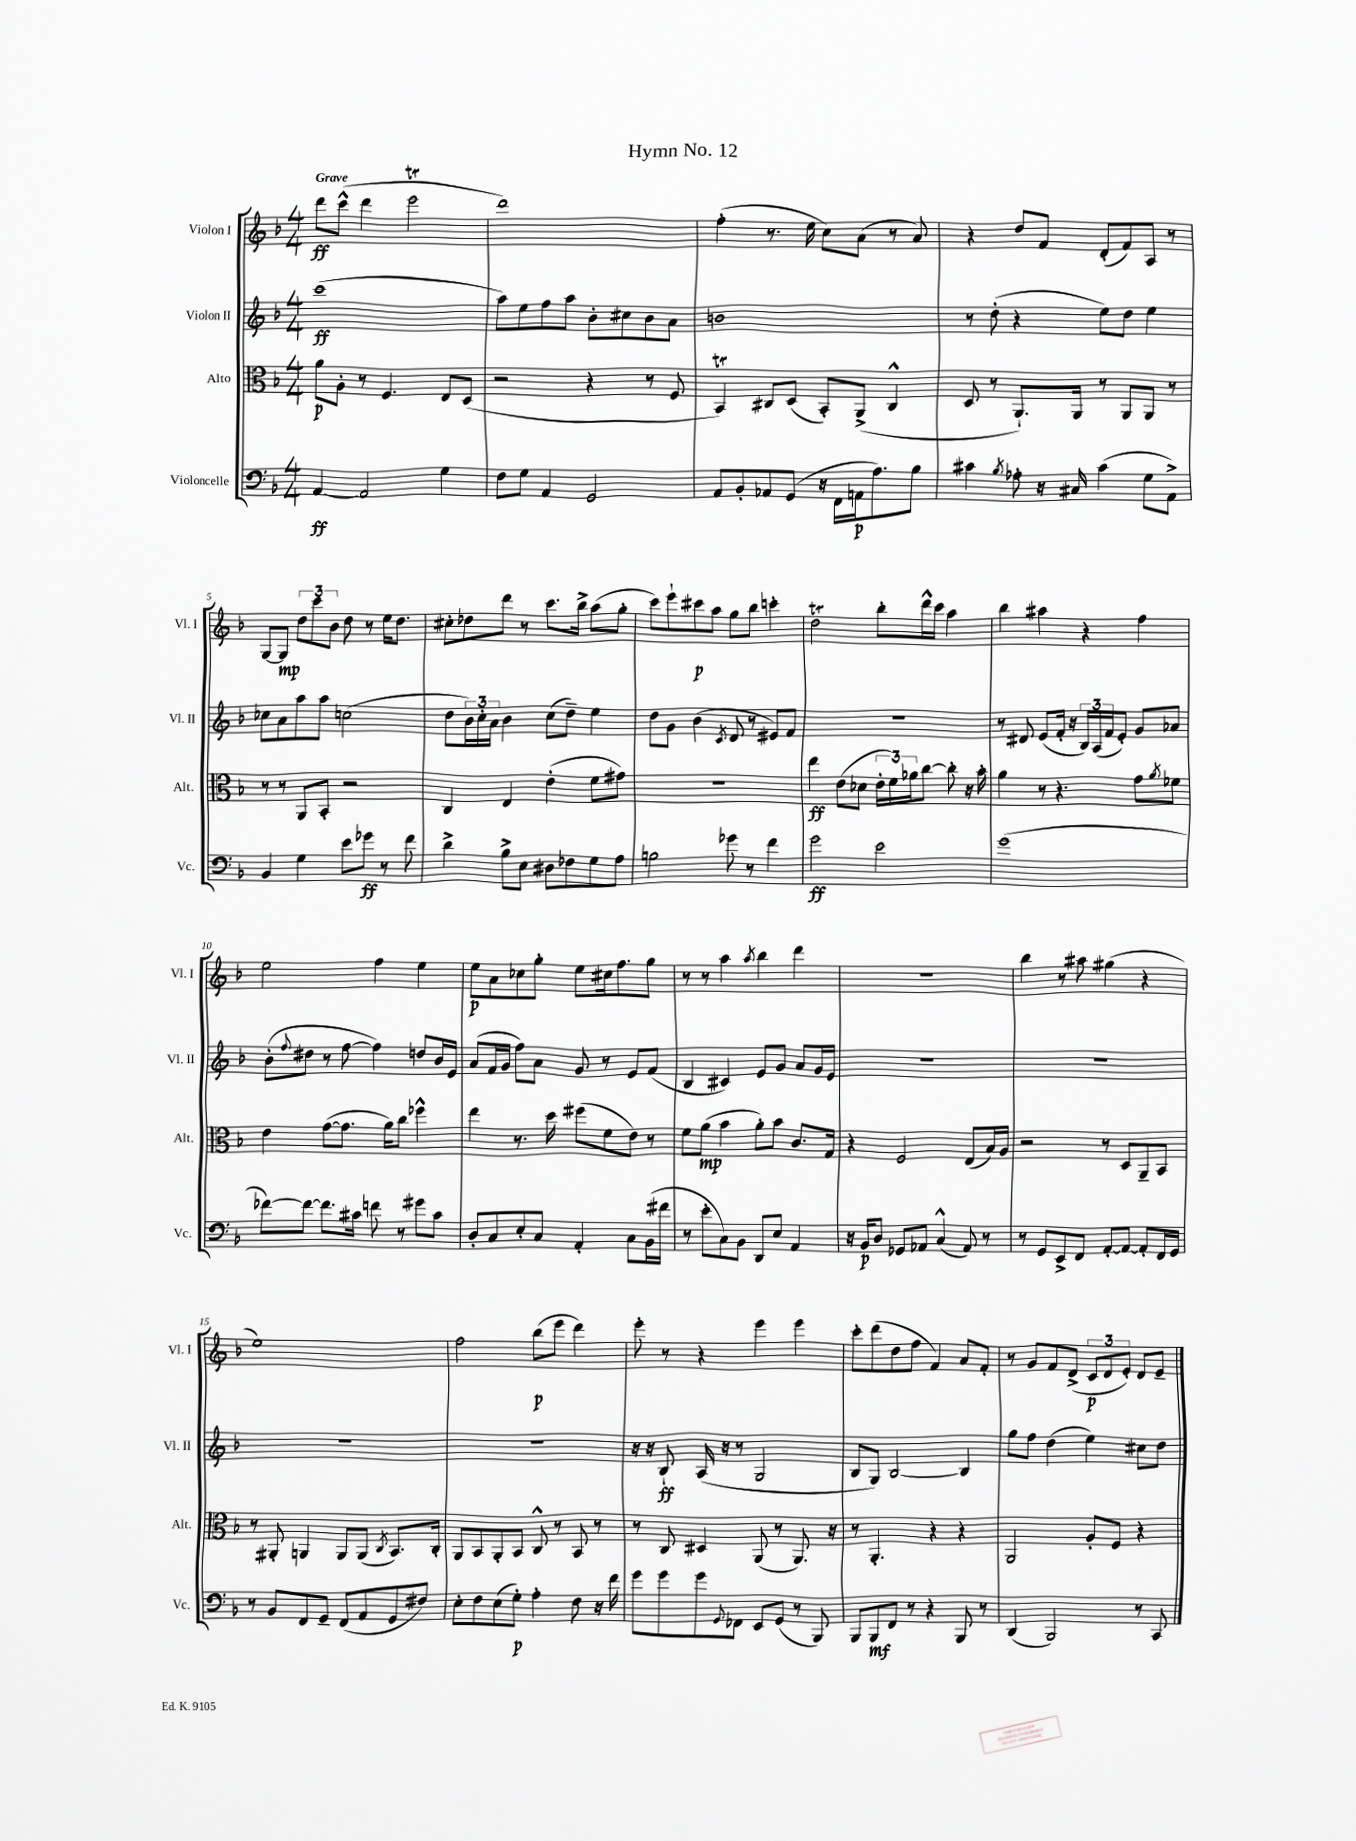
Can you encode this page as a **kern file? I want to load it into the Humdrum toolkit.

**kern	**dynam	**kern	**dynam	**kern	**dynam	**kern	**dynam
*part4	*part4	*part3	*part3	*part2	*part2	*part1	*part1
*staff4	*staff4	*staff3	*staff3	*staff2	*staff2	*staff1	*staff1
*I"Violoncelle	*	*I"Alto	*	*I"Violon II	*	*I"Violon I	*
*I'Vc.	*	*I'Alt.	*	*I'Vl. II	*	*I'Vl. I	*
*clefF4	*	*clefC3	*	*clefG2	*	*clefG2	*
*k[b-]	*	*k[b-]	*	*k[b-]	*	*k[b-]	*
*M4/4	*	*M4/4	*	*M4/4	*	*M4/4	*
=1	=1	=1	=1	=1	=1	=1	=1
!	!	!	!	!	!	!LO:TX:a:B:t=Grave	!
[4AA/	ff	8a\L	p	(1ccc	ff	8ddd\L	ff
.	.	8A'\J	.	.	.	(8ccc^^\J	.
2AA/]	.	8r	.	.	.	4ddd\	.
.	.	4.F/	.	.	.	.	.
.	.	.	.	.	.	2eeet\	.
4G\	.	8E/L	.	.	.	.	.
.	.	(8D/J	.	.	.	.	.
=2	=2	=2	=2	=2	=2	=2	=2
8F\L	.	2r	.	8aa\L)	.	1ddd)	.
8G\J	.	.	.	8ee\	.	.	.
4AA/	.	.	.	8ff\	.	.	.
.	.	.	.	8aa\J	.	.	.
2GG/	.	4r	.	8b-'\L	.	.	.
.	.	.	.	8cc#X\	.	.	.
.	.	8r	.	8b-\	.	.	.
.	.	8F/	.	8a\J	.	.	.
=3	=3	=3	=3	=3	=3	=3	=3
8AA/L	.	4BB-T/)	.	1bn	.	(4ff'\	.
8BB-'/	.	.	.	.	.	.	.
8AA-X/	.	8C#X/L	.	.	.	8.r	.
(8GG/J	.	(8D/J	.	.	.	.	.
.	.	.	.	.	.	16ee\	.
16r	.	8BB-'/L)	.	.	.	8cc\L)	.
16FF\LL	.	.	.	.	.	.	.
16AAn\J	p	(8AA^/J	.	.	.	(8a\J	.
8.A\)	.	.	.	.	.	.	.
.	.	4C#^^/	.	.	.	8r	.
8B-\J	.	.	.	.	.	8a/)	.
=4	=4	=4	=4	=4	=4	=4	=4
4c#X\	.	8D/	.	8r	.	4r	.
.	.	8r	.	(8dd'\	.	.	.
8qB-/	.	.	.	.	.	.	.
8A-X'\	.	8.AA`/L)	.	4r	.	8dd/L	.
16r	.	.	.	.	.	8f/J	.
16C#X/	.	16AA/Jk	.	.	.	.	.
(4c#\	.	8r	.	8ee\L)	.	(8d'/L	.
.	.	8AA/L	.	8dd\J	.	8f/)	.
8G\L	.	8AA/J	.	4ee\	.	8A/J	.
8AA^\J)	.	8r	.	.	.	8r	.
!!LO:LB:g=z
=5	=5	=5	=5	=5	=5	=5	=5
4BB-/	.	8r	.	8cc-X\L	.	[8G/L	.
.	.	8r	.	8a\	.	8G/J]	mp
4G\	.	8AA/L	.	8aa\	.	12dd\L	.
.	.	.	.	.	.	12ccc\	.
.	.	8BB-'/J	.	8aa\J	.	.	.
.	.	.	.	.	.	12b-\J	.
8e\L	.	2r	.	(2ccn\	.	8dd\	.
8g-X\J	ff	.	.	.	.	8r	.
8r	.	.	.	.	.	16ee\KL	.
.	.	.	.	.	.	8.dd\J	.
8f\	.	.	.	.	.	.	.
=6	=6	=6	=6	=6	=6	=6	=6
4d^\	.	4C/	.	8dd\L	.	8cc#X'\L	.
.	.	.	.	24b-\L)	.	8dd-X\	.
.	.	.	.	24cc'\	.	.	.
.	.	.	.	24a\JJ	.	.	.
8B-^\L	.	4E/	.	4b-\	.	8ddd\J	.
8E\J	.	.	.	.	.	8r	.
8D#X\L	.	(4e'\	.	(8cc\L	.	8.ccc\L	.
8F-X\	.	.	.	8dd~\J)	.	.	.
.	.	.	.	.	.	16bb-^\Jk	.
8G\	.	8f\L	.	4ee\	.	(8aa\L	.
8A\J	.	8g#X\J)	.	.	.	8gg'\J	.
=7	=7	=7	=7	=7	=7	=7	=7
2Bn\	.	1r	.	8dd\L	.	8ccc\L)	.
.	.	.	.	8g\J	.	8eee`\	.
.	.	.	.	(4b-\	.	8ccc#X\	p
.	.	.	.	.	.	8aa\J	.
.	.	.	.	8qc/	.	.	.
8g-X\	.	.	.	8d/	.	8gg\L	.
8r	.	.	.	8r	.	8bb-\J	.
4f\	.	.	.	8e#X/L)	.	4cccn'\	.
.	.	.	.	8f/J	.	.	.
=8	=8	=8	=8	=8	=8	=8	=8
2g\	ff	4ee\	ff	1r	.	2ddT\	.
.	.	(8e\L	.	.	.	.	.
.	.	8d-X\J	.	.	.	.	.
2e\	.	24e'\LL	.	.	.	8bb-'\L	.
.	.	24f\)	.	.	.	.	.
.	.	24a-X\J	.	.	.	.	.
.	.	[8cc\J	.	.	.	16ddd^^\L	.
.	.	.	.	.	.	16ccc\JJ	.
.	.	8cc'\]	.	.	.	4aa\	.
.	.	16r	.	.	.	.	.
.	.	16b-'\	.	.	.	.	.
=9	=9	=9	=9	=9	=9	=9	=9
(1g	.	4a\	.	8r	.	4bb-\	.
.	.	.	.	8d#X/	.	.	.
.	.	8r	.	(8e/L	.	4aa#X\	.
.	.	4.r	.	16f'/Jk	.	.	.
.	.	.	.	16r	.	.	.
.	.	.	.	24B-/LL)	.	4r	.
.	.	.	.	(24A/	.	.	.
.	.	.	.	24f/J	.	.	.
.	.	.	.	8e'/J)	.	.	.
.	.	8g\L	.	8g/L	.	4ff\	.
.	.	8qa/	.	.	.	.	.
.	.	8f-X\J	.	8a-X/J	.	.	.
!!LO:LB:g=z
=10	=10	=10	=10	=10	=10	=10	=10
[8f-X\L)	.	4e\	.	(8b-'\L	.	2ee\	.
.	.	.	.	8qqff/	.	.	.
8f-\J_	.	.	.	8dd#X\J	.	.	.
8.f-\L]	.	([8g\L	.	8r	.	.	.
.	.	8.g\J]	.	[8ff\	.	.	.
16c#X\Jk	.	.	.	.	.	.	.
8fn\	.	.	.	4ff\])	.	4ff\	.
.	.	16a\KL)	.	.	.	.	.
8r	.	8cc\J	.	.	.	.	.
8g#X\L	.	4ff-X^^\	.	8ddn/L	.	4ee\	.
8c#\J	.	.	.	16b-/L	.	.	.
.	.	.	.	16e/JJ	.	.	.
=11	=11	=11	=11	=11	=11	=11	=11
8D'/L	.	4ee\	.	(8a/L	.	8ee\L	p
8C/	.	.	.	16f/L	.	8a\	.
.	.	.	.	16g/JJ	.	.	.
8E'/	.	8.r	.	8ff\L)	.	8cc-X\	.
8C/J	.	.	.	8a\J	.	8gg'\J	.
.	.	16dd\	.	.	.	.	.
4AA'/	.	(8ff#X\L	.	8g/	.	8ee\L	.
.	.	8f\	.	8r	.	16cc#X\k	.
.	.	.	.	.	.	8.ff\	.
8C\L	.	8e\J)	.	8e/L	.	.	.
(16BB-\L	.	8r	.	(8f/J	.	8gg\J	.
16f#X\JJ	.	.	.	.	.	.	.
=12	=12	=12	=12	=12	=12	=12	=12
8r	.	8f\L	.	4B-/	.	8r	.
8e'\L	.	(8a\J	mp	.	.	8r	.
8C\)	.	4b-\	.	4c#X/)	.	4aa\	.
8BB-\J	.	.	.	.	.	.	.
.	.	.	.	.	.	8qaa/	.
8DD/L	.	8a'\L)	.	8e/L	.	4bb-\	.
8E/J	.	8b-\J	.	8g/J	.	.	.
4AA/	.	8.c/L	.	8a/L	.	4ddd\	.
.	.	.	.	16g/L	.	.	.
.	.	16G/Jk	.	16e/JJ	.	.	.
=13	=13	=13	=13	=13	=13	=13	=13
16r	.	4r	.	1r	.	1r	.
16BB-/KL	p	.	.	.	.	.	.
8D/J	.	.	.	.	.	.	.
8GG-X/L	.	2F/	.	.	.	.	.
8AA-X/J	.	.	.	.	.	.	.
(4C^^/	.	.	.	.	.	.	.
8AA-/)	.	(8E/L	.	.	.	.	.
8r	.	16B-/L)	.	.	.	.	.
.	.	16A/JJ	.	.	.	.	.
=14	=14	=14	=14	=14	=14	=14	=14
8r	.	2r	.	1r	.	4bb-\	.
8GG/L	.	.	.	.	.	.	.
8EE^/	.	.	.	.	.	8r	.
8FF/J	.	.	.	.	.	8aa#X\	.
[8AA'/L	.	8r	.	.	.	(4gg#X\	.
8AA/J_	.	8D/L	.	.	.	.	.
8AA'/L]	.	8AA~/	.	.	.	4r	.
16FF/L	.	8BB-/J	.	.	.	.	.
16GG/JJ	.	.	.	.	.	.	.
!!LO:LB:g=z
=15	=15	=15	=15	=15	=15	=15	=15
8r	.	8r	.	1r	.	1ee)	.
8BB-/L	.	8AA#X'/	.	.	.	.	.
8FF/	.	4AAn/	.	.	.	.	.
8GG~/J	.	.	.	.	.	.	.
(8FF/L	.	8AA/L	.	.	.	.	.
8AA/	.	(8AA/J	.	.	.	.	.
.	.	8qC/	.	.	.	.	.
8GG/	.	8.BB-/L)	.	.	.	.	.
8F#X/J)	.	.	.	.	.	.	.
.	.	16C'/Jk	.	.	.	.	.
=16	=16	=16	=16	=16	=16	=16	=16
8E'\L	.	8AA/L	.	1r	.	2ff\	.
8F\	.	8BB-/	.	.	.	.	.
(8E\	.	8AA'/	.	.	.	.	.
8G'\J)	p	8BB-/J	.	.	.	.	.
4A'\	.	8C^^/	.	.	.	(8bb-\L	p
.	.	8r	.	.	.	8eee\J	.
8F\	.	8BB-/	.	.	.	4ddd\)	.
16r	.	8r	.	.	.	.	.
16f\	.	.	.	.	.	.	.
=17	=17	=17	=17	=17	=17	=17	=17
8g\L	.	8r	.	16r	.	8eee'\	.
.	.	.	.	16r	.	.	.
8g\	.	8C/	.	8B-`/	ff	8r	.
8g\	.	4D#X/	.	(16A/	.	4r	.
.	.	.	.	16r	.	.	.
8qqGG/	.	.	.	.	.	.	.
8FF-X\J	.	.	.	8r	.	.	.
8EE/L	.	(8AA/	.	2G/	.	4eee\	.
(8GG/J	.	8r	.	.	.	.	.
8r	.	8.AA/)	.	.	.	4eee\	.
8BBB-/)	.	.	.	.	.	.	.
.	.	16r	.	.	.	.	.
=18	=18	=18	=18	=18	=18	=18	=18
8BBB-/L	.	8r	.	8B-/L	.	8ccc'\L	.
8BBB-/	mf	4.AA'/	.	8G/J)	.	(8ddd\	.
8FF/J	.	.	.	[2B-/	.	8dd\	.
8r	.	.	.	.	.	8ff\J	.
4r	.	4r	.	.	.	4f/)	.
8BBB-/	.	4r	.	4B-/]	.	8a/L	.
8r	.	.	.	.	.	8f'/J	.
=19	=19	=19	=19	=19	=19	=19	=19
(4DD/	.	2AA/	.	8gg\L	.	8r	.
.	.	.	.	8ff\J	.	8g/L	.
2BBB-/)	.	.	.	(4dd\	.	8f/	.
.	.	.	.	.	.	(8d^/J	.
.	.	8A'/L	.	4ee\)	.	12c/L	p
.	.	.	.	.	.	12d/	.
.	.	8F/J	.	.	.	.	.
.	.	.	.	.	.	12e'/J)	.
8r	.	4r	.	8cc#X\L	.	8d/L	.
8CC/	.	.	.	8dd\J	.	8e~/J	.
==	==	==	==	==	==	==	==
*-	*-	*-	*-	*-	*-	*-	*-
